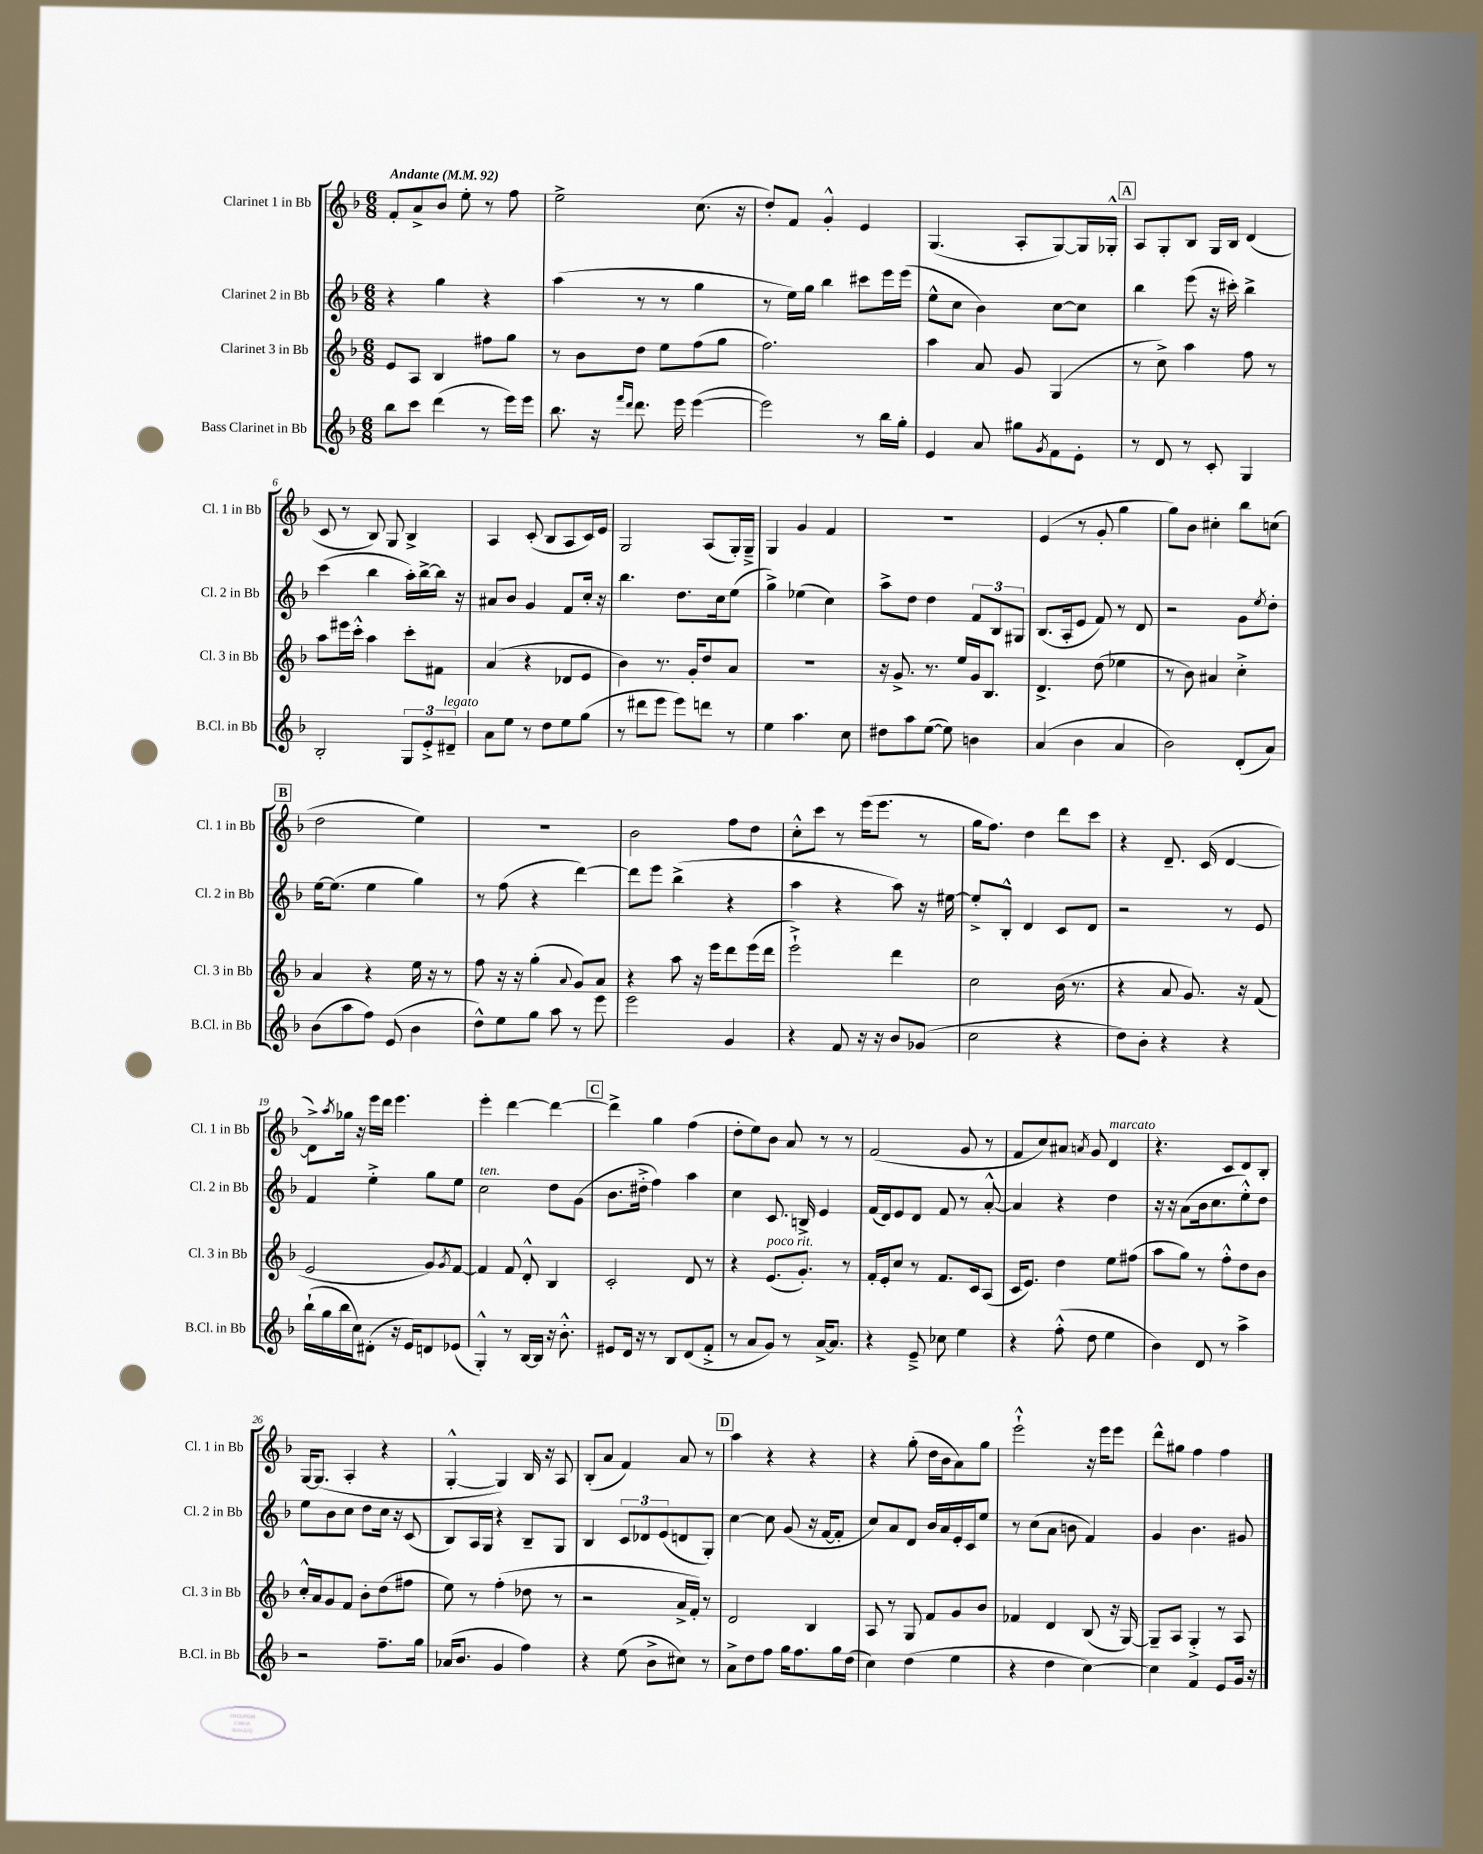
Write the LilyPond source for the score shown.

<<
\new StaffGroup <<
\new Staff = "s0" \with { instrumentName = "Clarinet 1 in Bb" shortInstrumentName = "Cl. 1 in Bb" } {
    \clef treble \key f \major \numericTimeSignature \time 6/8 \tempo "Andante" 4 = 92
    f'8-. a'8-> bes'8 e''8-. r8 f''8 |
    e''2-> c''8.( r16 |
    d''8-.) f'8 g'4-.-^ e'4 |
    g4.( a8-. g8~) g16 ges16-.-^ |
    \mark \markup { \box "A" } a8 g8-. bes8 g16 bes16 d'4( |
    c'8 r8 bes8) g8 bes4-> |
    a4 c'8-.( bes8 a8 c'16) e'16 |
    g2 a8( g16-.) g16---> |
    g4 g'4 f'4 |
    R2. |
    e'4( r8 g'8-. g''4 |
    g''8) bes'8 cis''4-. bes''8 c''8( |
    \mark \markup { \box "B" } d''2 e''4) |
    r2. |
    bes'2 f''8 d''8 |
    c''8-.-^ c'''8 r8 e'''16( e'''8. r8 |
    g''16 f''8.) d''4 d'''8 c'''8 |
    r4 d'8.-- c'16( d'4~ |
    d'8->) \acciaccatura { a''8 } ges''16 r16 e'''16 d'''16 e'''4. |
    e'''4-. d'''4~ d'''4~ |
    \mark \markup { \box "C" } d'''4-> g''4 f''4( |
    d''8-. e''8) bes'8 a'8 r8 r8 |
    f'2( g'8 r8 |
    f'8 c''8) ais'8 \acciaccatura { a'8 } g'8 d'4^\markup { \italic "marcato" } |
    r4. c'8 d'8 bes8-. |
    g16~ g8.( a4-. r4 |
    g4~-.-^ g4) bes16 r16 a8 |
    bes8-.( a'8 f'4) a'8 r8 |
    \mark \markup { \box "D" } a''4 r4 r4 |
    r4 g''8-.( d''16 bes'16 a'8) g''8 |
    e'''2-!-^ r16 e'''16 e'''8 |
    d'''8-^ gis''8 f''4 f''4 \bar "|." |
}
\new Staff = "s1" \with { instrumentName = "Clarinet 2 in Bb" shortInstrumentName = "Cl. 2 in Bb" } {
    \clef treble \key f \major \numericTimeSignature \time 6/8
    r4 g''4 r4 |
    a''4( r8 r8 g''4 |
    r8 e''16) g''16 bes''4 cis'''8 e'''16 e'''16( |
    e''8-^ c''8 bes'4) c''8~ c''8 |
    \mark \markup { \box "A" } bes''4 e'''8( r16 cis'''16-.) bes''4-> |
    c'''4( bes''4 a''16-.) bes''16~-> bes''16 r16 |
    ais'8 bes'8 g'4 f'8 c''16-. r16 |
    bes''4. d''8. c''16 e''8( |
    g''4->) ees''4( c''4) |
    a''8-> d''8 d''4 \tuplet 3/2 { f'8 bes8 gis8 } |
    bes8.( a16-. e'8 f'8) r8 d'8 |
    r2 g'8 \acciaccatura { e''8 } d''8-. |
    \mark \markup { \box "B" } e''16~ e''8.( e''4 g''4) |
    r8 f''8( r4 d'''4~) |
    d'''8 e'''8 bes''4->( r4 |
    a''4 r4 a''8) r16 eis''16~ |
    eis''8-.-> bes8-.-^ d'4 c'8 d'8 |
    r2 r8 e'8 |
    f'4 e''4-.-> g''8 e''8 |
    c''2^\markup { \italic "ten." } d''8 g'8( |
    \mark \markup { \box "C" } bes'8. dis''16-.-> f''4) a''4 |
    c''4 c'8. b16-> e'4 |
    f'16( d'16) e'8 d'8 f'8 r8 a'8~-.-^ |
    a'4 r4 d''4 |
    r16 r16 a'8( bes'16 c''8. e''8-.-^) d''8 |
    e''8 bes'8 c''8 d''8 c''16 r16 c'8( |
    bes8) a16 g16 r4 bes8-- g8 |
    bes4 \tuplet 3/2 { c'8 des'8 e'8( } d'8 g8-.) |
    \mark \markup { \box "D" } c''4~ c''8 g'8( r16 f'16~ f'8-. |
    c''8) a'8 d'8 bes'16 a'16 e'16-. c'16 e''8 |
    r8 c''8( a'8 b'8 f'4) |
    g'4 bes'4. gis'8 \bar "|." |
}
\new Staff = "s2" \with { instrumentName = "Clarinet 3 in Bb" shortInstrumentName = "Cl. 3 in Bb" } {
    \clef treble \key f \major \numericTimeSignature \time 6/8
    e'8 a8 bes4 fis''8 g''8 |
    r8 bes'8 d''8 e''8 f''8( g''8 |
    f''2.) |
    a''4 a'8 g'8 g4( |
    \mark \markup { \box "A" } r8 c''8->) a''4 f''8 r8 |
    a''8 eis'''16 c'''16-.-^ a''4 c'''8-. fis'8 |
    a'4( r4 des'8 e'8 |
    bes'4) r8. g'16-. d''8 a'8 |
    R2. |
    r16 g'8.-> r8. e''16 g'16 bes8. |
    d'4.-> d''8( ees''4 |
    r8 bes'8) ais'4 c''4-.-> |
    \mark \markup { \box "B" } a'4 r4 e''16 r16 r8 |
    f''8 r16 r16 g''4-.( \appoggiatura { a'8 } g'8) a'8 |
    r4 a''8 r16 e'''16 d'''8 e'''16( d'''16 |
    e'''2-!->) d'''4 |
    c''2 bes'16( r8. |
    r4 a'8 g'8.) r16 f'8( |
    e'2 g'8) \acciaccatura { g'8 } f'8~ |
    f'4 f'8 d'8-.-^ bes4 |
    \mark \markup { \box "C" } c'2-. d'8 r8 |
    r4 e'8.^\markup { \italic "poco rit." }( g'8.-.) r8 |
    f'16-. e'16-. c''8 r8 f'8. c'16 a8( |
    c'16 e'8.) d''4 e''8 fis''8( |
    a''8 g''8) r8 f''8-.-^ d''8 bes'8 |
    c''16-.-^ a'16 g'8 f'8 bes'8-. d''8( fis''8 |
    e''8) r8 f''4-.( des''8 r8 |
    r2 a'16-> f'16-.) r8 |
    \mark \markup { \box "D" } d'2 bes4 |
    a8 r8 g8 f'8 g'8 bes'8 |
    fes'4 d'4 bes8( r16 g16~) |
    g8-- a8 g4-.-> r8 a8 \bar "|." |
}
\new Staff = "s3" \with { instrumentName = "Bass Clarinet in Bb" shortInstrumentName = "B.Cl. in Bb" } {
    \clef treble \key f \major \numericTimeSignature \time 6/8
    bes''8 c'''8 d'''4( r8 e'''16) e'''16 |
    bes''8. r16 \grace { f'''16 d'''16 } d'''8. e'''16 e'''4~( |
    e'''2) r8 bes''16 g''16-. |
    e'4 a'8 gis''8 \acciaccatura { g'8 } f'8 e'8-. |
    \mark \markup { \box "A" } r8 d'8 r8 c'8-. g4 |
    bes2-. \tuplet 3/2 { g8 e'8-.-> dis'8--^\markup { \italic "legato" } } |
    a'8 e''8 r8 d''8 e''8 g''8( |
    r8 dis'''8 e'''8 e'''8) d'''8 r8 |
    e''4 a''4. c''8 |
    dis''8 a''8 e''8~( e''8) b'4 |
    a'4( bes'4 a'4 |
    bes'2) d'8-.( a'8) |
    \mark \markup { \box "B" } bes'8( a''8 f''8) e'8( bes'4 |
    d''8-^) e''8 g''8 a''8 r8 e'''8 |
    e'''2 g'4 |
    r4 f'8 r16 r16 bes'8 ges'8( |
    c''2 r4 |
    d''8) bes'8-. r4 r4 |
    bes''16-!( g''16 bes''16 c''16) dis'8-.( r16 e'16) d'8 ees'8( |
    g4-.-^) r8 bes16~ bes16 r16 bes'8.-.-^ |
    \mark \markup { \box "C" } eis'8 d'16 r16 r8 bes8 d'8( f'8-.-> |
    r8 a'8 g'8) r8 a'16~-> a'8. |
    r4 e'8---> ces''8 e''4 |
    r4 f''8-.-^( d''8 e''4 |
    bes'4) d'8 r8 a''4-> |
    r2 f''8.-- g''16 |
    aes'16( bes'8. g'4 f''4) |
    r4 e''8( bes'8-> cis''8) r8 |
    \mark \markup { \box "D" } a'8-> d''8 f''8 g''16 f''8. g''16 d''16( |
    c''4) d''4( e''4 |
    r4 d''4 c''4~) |
    c''4 f'4 e'8 g'16 r16 \bar "|." |
}
>>
>>
